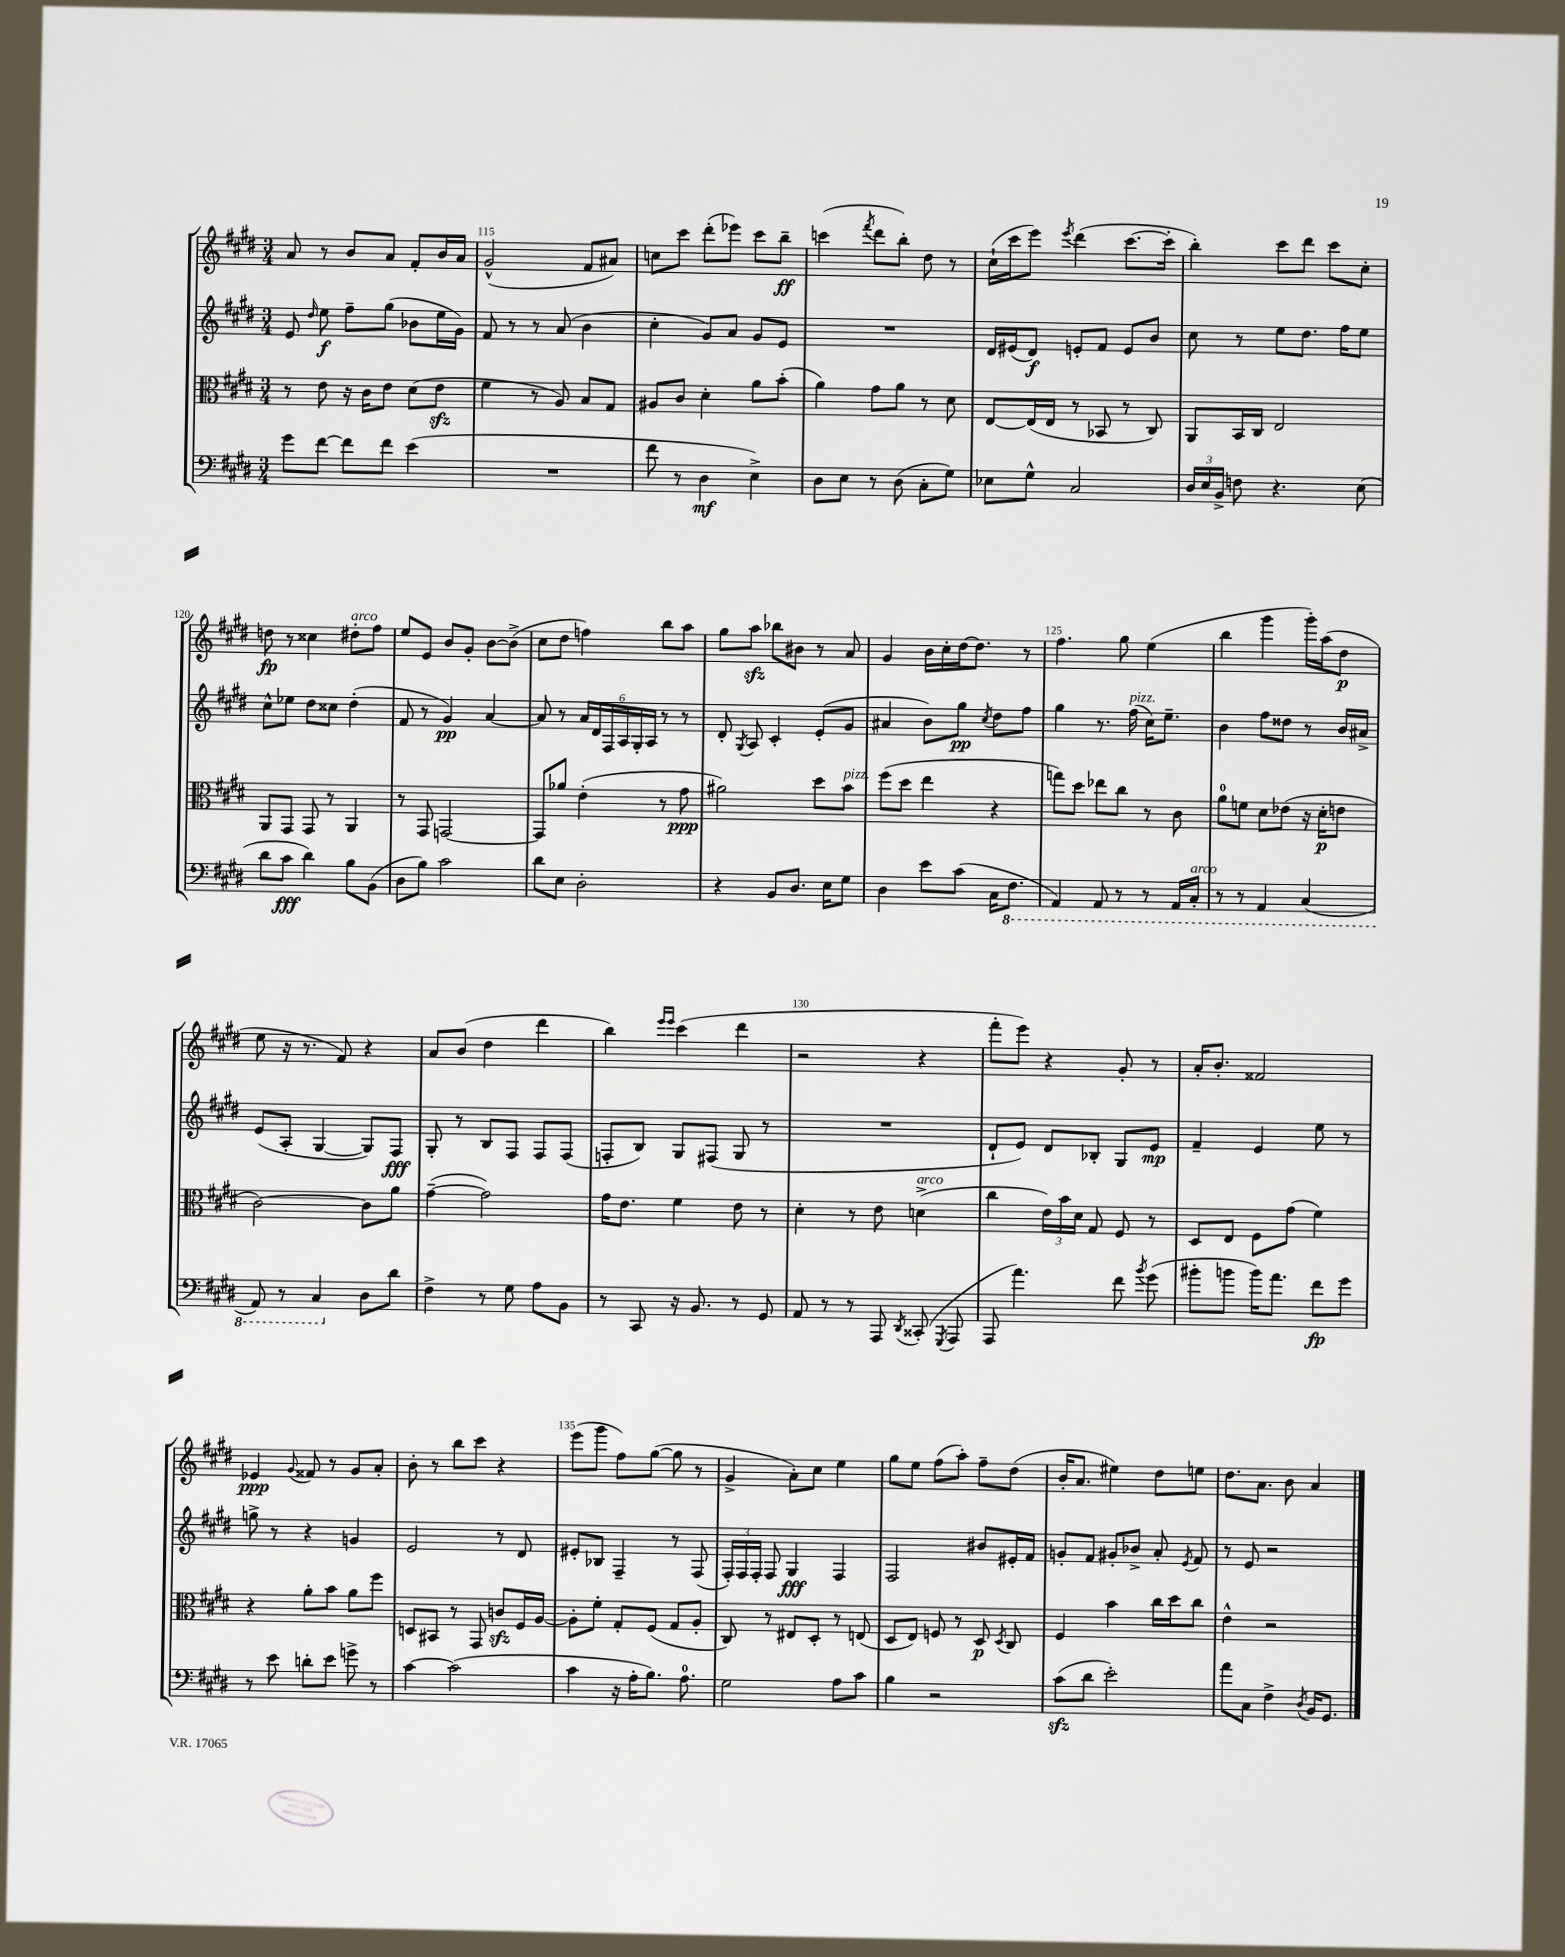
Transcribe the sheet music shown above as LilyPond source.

<<
\new StaffGroup <<
\new Staff = "s0" {
    \clef treble \key e \major \numericTimeSignature \time 3/4
    \autoBeamOff a'8 r8 b'8[ a'8] fis'8[-. b'16 a'16] |
    gis'2-^( fis'8[ ais'8]) |
    c''8[ cis'''8] dis'''8[-.( ees'''8]) cis'''8[ b''8]--\ff |
    c'''4( \acciaccatura { fis'''8 } dis'''8[ b''8]-.) dis''8 r8 |
    cis''16[-!( cis'''16 e'''8]) \acciaccatura { e'''8 } dis'''4( cis'''8.[~ cis'''16]-. |
    b''4-.) cis'''8[ dis'''8] cis'''8[ cis''8]-. |
    d''8\fp r8 cisis''4 dis''8[-.^\markup { \italic "arco" } fis''8] |
    e''8[ e'8] b'8[ gis'8]-. b'8[~ b'8]->( |
    cis''8[ dis''8] f''4) b''8[ a''8] |
    gis''8[ a''8]\sfz bes''8[ bis'8] r8 a'8 |
    gis'4 b'16[ cis''16-. dis''16~ dis''8.] r8 |
    fis''4. gis''8 e''4( |
    b''4 gis'''4 gis'''16[-.) a''16( dis''8]\p |
    e''8 r16 r8. fis'8) r4 |
    a'8[ b'8]( dis''4 dis'''4 |
    b''4) \grace { e'''16[ e'''16] } cis'''4( dis'''4 |
    r2 r4 |
    fis'''8[-. e'''8]) r4 gis'8-. r8 |
    a'16[-. b'8.]-. fisis'2 |
    ees'4\ppp \appoggiatura { gis'8 } fisis'8 r8 gis'8[ a'8]-. |
    b'8-. r8 b''8[ cis'''8] r4 |
    e'''8[( gis'''8] fis''8[) gis''8]~( gis''8 r8 |
    gis'4-> a'8[-.) cis''8] e''4 |
    gis''8[ e''8] fis''8[( a''8]-.) fis''8[-- dis''8]( |
    b'16[-. a'8.] eis''4) dis''8[ e''8] |
    dis''8.[ a'8.] b'8 a'4 \bar "|." |
}
\new Staff = "s1" {
    \clef treble \key e \major \numericTimeSignature \time 3/4
    \autoBeamOff e'8 \grace { dis''16 } e''8\f fis''8[-- gis''8]( bes'8[ e''16 gis'16]) |
    fis'8 r8 r8 a'8( b'4 |
    cis''4-. gis'8[) a'8] gis'8[ e'8] |
    R2. |
    dis'16[ eis'16( dis'8]\f) e'8[-. fis'8] e'8[ b'8] |
    cis''8 r8 e''8[ dis''8.] fis''16[ e''8] |
    cis''8[-^ ees''8] dis''8[ cisis''8] dis''4-.( |
    fis'8 r8 gis'4\pp) a'4~ |
    a'8 r8 \tuplet 6/4 { a'16[ dis'16 fis16 a16 gis16-. a16] } r8 r8 |
    dis'8-. \acciaccatura { gis8 } a8 cis'4-. e'8[-.( gis'8] |
    ais'4 b'8[) gis''8]\pp \acciaccatura { cis''8 } dis''8[ fis''8] |
    gis''4 r8. fis''16^\markup { \italic "pizz." }( cis''16[) e''8.]-- |
    b'4 fis''8[ disis''8] r8 b'16[ ais'16]-> |
    e'8[( a8]-. gis4~ gis8[) fis8]\fff |
    gis8-. r8 b8[ fis8] fis8[ fis8]( |
    f8[-. b8]) gis8[ fis8]( gis8 r8 |
    R2. |
    dis'8[-! e'8]) dis'8[ bes8]-. gis8[ e'8]\mp |
    fis'4-- e'4 e''8 r8 |
    g''8-> r8 r4 g'4 |
    e'2 r8 dis'8 |
    eis'8[-. bes8] fis4-- r8 fis8( |
    \tuplet 3/2 { fis16[-.) fis16 fis16]-. } fis8 gis4\fff fis4 |
    fis2 bis'8[ eis'16-. fis'16] |
    g'8[-. fis'8] gis'8[-. bes'8]-> a'8-. \acciaccatura { e'8 } fis'8 |
    r8 e'8 r2 \bar "|." |
}
\new Staff = "s2" {
    \clef alto \key e \major \numericTimeSignature \time 3/4
    \autoBeamOff r8 e'8 r16 cis'16[ e'8] dis'8[( e'8]\sfz |
    fis'4 r8 a8) b8[ gis8] |
    ais8[ cis'8] dis'4-. a'8[ b'8]-.( |
    a'4) gis'8[ a'8] r8 dis'8 |
    e8[~ e16( e16] r8 bes,8 r8 cis8) |
    a,8[ b,16 cis16] e2 |
    a,8[ gis,8] gis,8 r8 a,4 |
    r8 gis,8 g,2~ |
    g,8[ aes'8] e'4-.( r8 gis'8\ppp |
    ais'2) dis''8[ b'8]^\markup { \italic "pizz." } |
    fis''8[( dis''8] e''4 r4 |
    g''8[) dis''8] ees''8[ cis''8] r8 cis'8 |
    a'8[-0 f'8] dis'8[ ees'8]( r16 dis'16[-.\p e'8] |
    cis'2~) cis'8[ a'8] |
    gis'4~--( gis'2) |
    gis'16[ e'8.] fis'4 e'8 r8 |
    dis'4-. r8 e'8 d'4->^\markup { \italic "arco" }( |
    cis''4 \tuplet 3/2 { e'16[) b'16 dis'16] } gis8 fis8 r8 |
    dis8[ e8] fis8[ gis'8]( fis'4) |
    r4 a'8[-. b'8] a'8[ fis''8] |
    d8[ bis,8] r8 gis,8 c'8[\sfz fis16 a16]~ |
    a8[-. fis'8]-. gis8[-. fis8]( gis8[ a8]-. |
    cis8) r8 eis8[ dis8]-. r8 e8( |
    dis8[ e8]) f8 r8 dis8\p \acciaccatura { dis8 } cis8 |
    fis4 b'4 cis''16[ dis''16 cis''8] |
    e'4-^ r2 \bar "|." |
}
\new Staff = "s3" {
    \clef bass \key e \major \numericTimeSignature \time 3/4
    \autoBeamOff gis'8[ fis'8]~ fis'8[ fis'8] e'4( |
    R2. |
    fis'8 r8 dis4\mf e4->) |
    dis8[ e8] r8 dis8( cis8[-. gis8]) |
    ees8[ gis8]-^ cis2 |
    \tuplet 3/2 { dis16[ e16 b,16]-> } f8 r4. e8( |
    dis'8[ cis'8]\fff dis'4) b8[ b,8]( |
    dis8[ b8]) cis'2 |
    dis'8[ e8] dis2-. |
    r4 b,8[ dis8.] e16[ gis8] |
    dis4 e'8[ cis'8]( cis16[ \ottava #-1 fis,8.] |
    a,,4) a,,8 r8 r8 a,,16[ cis,16]-.^\markup { \italic "arco" } |
    r8 r8 a,,4 cis,4( |
    a,,8) r8 cis,4 \ottava #0 dis8[ dis'8] |
    fis4-> r8 gis8 a8[ b,8] |
    r8 cis,8 r16 b,8. r8 gis,8 |
    a,8 r8 r8 a,,8 \acciaccatura { dis,8 } cisis,8-.( \acciaccatura { gis,,8 } a,,8 |
    a,,8 a'4.) fis'8 \acciaccatura { b'8 } gis'8( |
    bis'8[-. b'8] b'16[) a'8.] fis'8[\fp gis'8] |
    r8 e'8 d'8[-. e'8] g'8-> r8 |
    cis'4~ cis'2( |
    cis'4 r16 a16[-. b8.]) a8.-0 |
    gis2 a8[ cis'8] |
    b4 r2 |
    cis'8[\sfz( dis'8] e'2-.) |
    a'8[ cis8] fis4-> \acciaccatura { dis8 } b,16[ gis,8.] \bar "|." |
}
>>
>>
\layout { \context { \Score currentBarNumber = #114 \override BarNumber.break-visibility = ##(#f #t #t) barNumberVisibility = #(every-nth-bar-number-visible 5) } }
